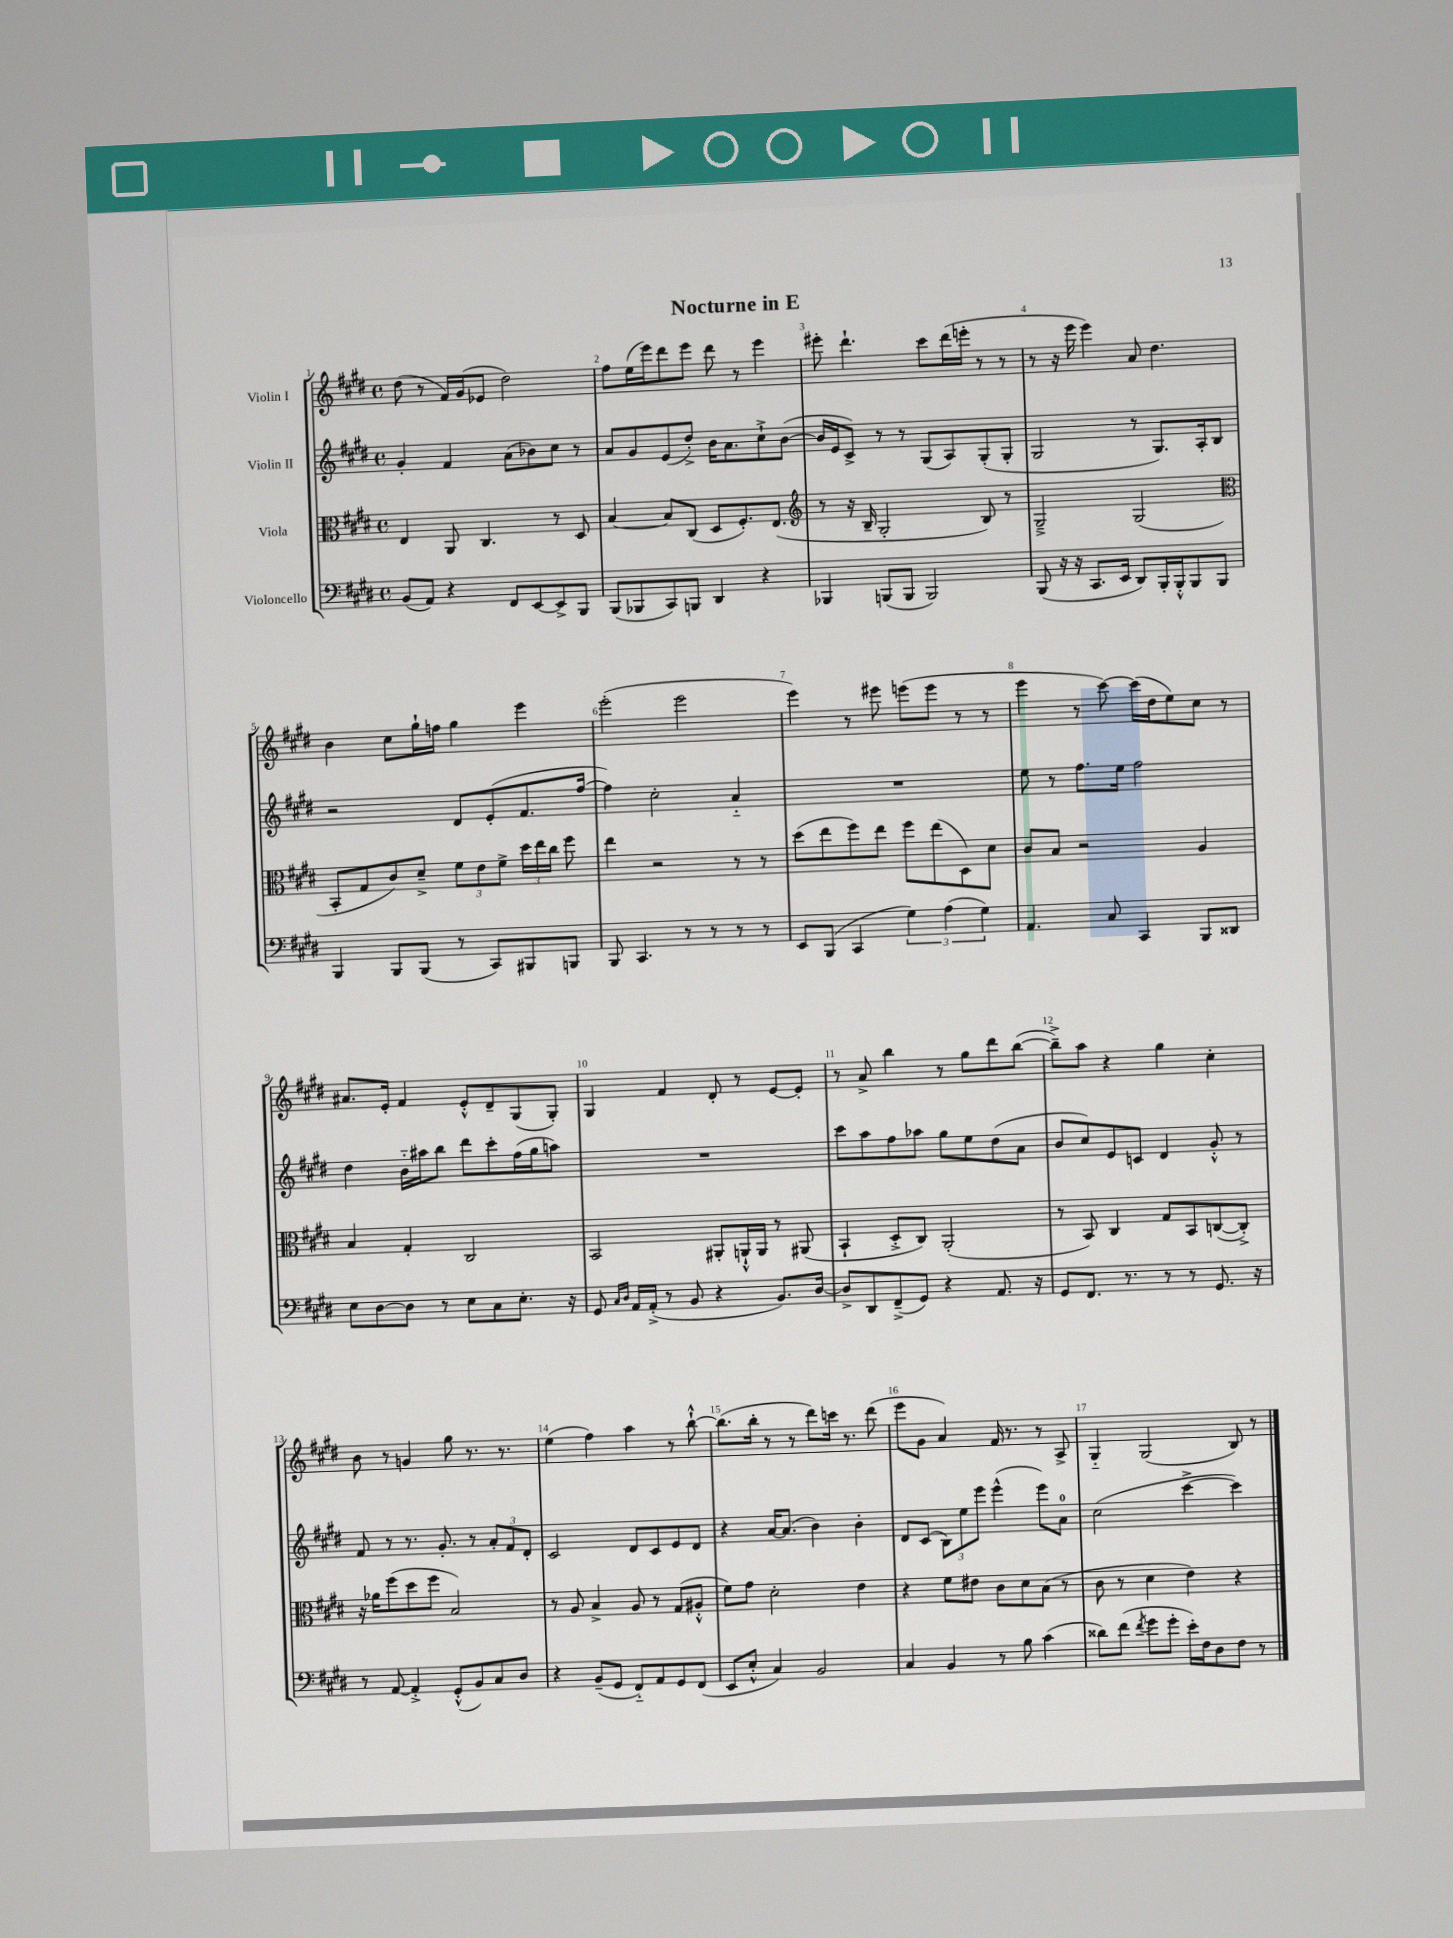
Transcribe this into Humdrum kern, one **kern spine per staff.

**kern	**kern	**kern	**kern
*staff4	*staff3	*staff2	*staff1
*clefF4	*clefC3	*clefG2	*clefG2
*k[f#c#g#d#]	*k[f#c#g#d#]	*k[f#c#g#d#]	*k[f#c#g#d#]
*M4/4	*M4/4	*M4/4	*M4/4
*met(c)	*met(c)	*met(c)	*met(c)
(8BB	4E	4g#'	(8dd#
8AA)	.	.	8r
4r	8AA	4f#	16f#)
.	.	.	(16g#
.	4.C#	.	8e-
8FF#	.	(8a	2dd#)
[8EE	.	8b-)	.
8EE^]	8r	8cc#	.
8BBB	8D#	8r	.
=	=	=	=
(8BBB	[4B	8a	8ff#
8BBB-	.	8g#	(16ee
.	.	.	16eee)
8CC#)	8B]	(8e	8ddd#
8BBB	(8C#	8dd#'^)	8eee
4DD#	8D#	16b	8ddd#
.	.	8.a	.
.	8.F#')	.	8r
4r	.	8cc#`^	4eee
.	(8.E	.	.
.	.	([8b	.
=	=	=	=
*	*clefG2	*	*
4BBB-	8r	16b]	8eee#'
.	.	16e	.
.	16r	8c#^)	4.ddd#`
.	16B~	.	.
(8BBB	2G#'	8r	.
8BBB	.	8r	.
2BBB)	.	(8G#	8ccc#
.	.	8A)	(16ddd#
.	.	.	16eee'
.	8B)	(8G#'	8r
.	8r	8G#'	8r
=	=	=	=
(8BBB	2G#~^	2G#	8r
16r	.	.	16r
16r	.	.	16eee
8.CC#	.	.	4eee)
16EE	.	.	.
8DD#)	(2G#	8r	8a
16BBB'	.	8.G#)	4.dd#
16BBB'^^	.	.	.
8BBB	.	.	.
.	.	16A'	.
8BBB	.	8B	.
=	=	=	=
*	*clefC3	*	*
4BBB	8BB'	2r	4b
.	8G#	.	.
8BBB	8c#)	.	8cc#
(8BBB	8d#~^	.	16gg#`
.	.	.	16ff
8r	12f#	8d#	4gg#
.	12e	.	.
8CC#)	.	(8e'	.
.	12f#^	.	.
8BBB#	24dd#	8.f#	4eee
.	24ee	.	.
.	24cc#	.	.
8BBB	8ff#	.	.
.	.	[16ff#	.
=	=	=	=
8BBB	4ee	4ff#])	(2eee'
4.CC#	.	.	.
.	2r	2cc#'	.
8r	.	.	2eee
8r	.	.	.
8r	8r	4a'~	.
8r	8r	.	.
=	=	=	=
8EE	(8dd#	1r	4eee)
(8BBB	8ee	.	.
4CC#	8ff#)	.	8r
.	8ee	.	8eee#
6G#)	8ff#	.	(8eee
.	(8ee	.	8eee
(6A	.	.	.
.	8D#)	.	8r
6G#)	.	.	.
.	8d#	.	8r
=	=	=	=
4.AA	8c#	8ee	4eee
.	8B	8r	.
.	2r	8.ff#	8r
8C#	.	.	[8ccc#)
.	.	16ee	.
4CC#	.	2ff#	(16ccc#]
.	.	.	16dd#
.	.	.	8ee)
8BBB	4A	.	8cc#
8DD##	.	.	8r
=	=	=	=
8E	4B	4dd#	8.a#
[8D#	.	.	.
.	.	.	16e'
8D#]	4G#'	16b'~	4f#
.	.	16aa#	.
8r	.	8bb	.
8E	2C#	8ddd#	8e'^^
8C#	.	8ccc#'	8d#~
8.E'	.	(16ff#	(8G#
.	.	16gg#	.
.	.	8aa)	8G#')
16r	.	.	.
=	=	=	=
8GG#	2BB	1r	4G#
16qqC#	.	.	.
16qqD#	.	.	.
16AA	.	.	.
(16AA'^	.	.	.
8r	.	.	4f#
8BB	.	.	.
4r	8AA#'	.	8d#'
.	16AA`^^	.	8r
.	16AA	.	.
8.BB)	8r	.	[8e
.	(8AA#	.	8e']
[16D#	.	.	.
=	=	=	=
8D#^]	4BB`	8ccc#	8r
8DD#	.	8aa	8a^
(8FF#~^	8D#'^	8ff#	4bb
8GG#)	8C#)	8aa-	.
4r	(2AA'	8gg#	8r
.	.	8ee	8gg#
8.AA	.	(8dd#	8ddd#
.	.	8a	([8bb
16r	.	.	.
=	=	=	=
8GG#	8r	8b	8bb~^])
8.FF#	8BB)	8cc#)	8aa
.	4C#	8e	4r
8.r	.	.	.
.	.	8c	.
8r	8G#	4d#	4gg#
8r	8BB	.	.
8.GG#	([8C	8g#'^^	4cc#'
.	8C'^])	8r	.
16r	.	.	.
=	=	=	=
8r	16r	8f#	8b
.	16a-	.	.
[8AA	(8ff#	8r	8r
4AA'^]	8dd#	8.r	4g
.	8ff#	.	.
.	.	8.g#'	.
(8GG#'^^	2B)	.	8gg#
8BB)	.	8r	8.r
8C#	.	12a'	.
.	.	.	8.r
.	.	12f#	.
8D#	.	.	.
.	.	12d#'	.
=	=	=	=
4r	8r	2c#	(4ee
.	8A	.	.
(8BB~	4B^	.	4ff#)
8GG#	.	.	.
8FF#'~)	8A	8d#	4aa
8AA	8r	8c#	.
8GG#	(8G#	8e	8r
(8FF#	8A#'^^	8d#	[8bb`^^
=	=	=	=
8EE	8f#)	4r	(8.bb]
8E'^^	8g#	.	.
.	.	.	16bb'
4C#)	2d#'	[16a	8r
.	.	(8.a]	.
.	.	.	8r
2BB	.	4b)	8ddd#)
.	.	.	16ccc
.	.	.	8.r
.	4e	4b'	.
.	.	.	(8ddd#
=	=	=	=
4C#	4r	8d#	8eee
.	.	(8c#	8g#
4BB	8f#	12B)	4a)
.	.	12ee	.
.	8e#	.	.
.	.	12eee	.
8r	8c#	(4eee^^	16f#
.	.	.	8.r
8B	8d#	.	.
(4c#	(8B	8eee)	8r
.	8r	8a	8A^
=	=	=	=
8d##)	8c#	(2cc#	4G#'~
(8f#	8r	.	.
8qf#	.	.	.
8g#	4d#	.	(2G#
8g#'	.	.	.
16e')	4e)	[4ccc#^	.
16F#	.	.	.
8D#	.	.	.
8F#	4r	4ccc#])	8B)
8r	.	.	8r
==	==	==	==
*-	*-	*-	*-
